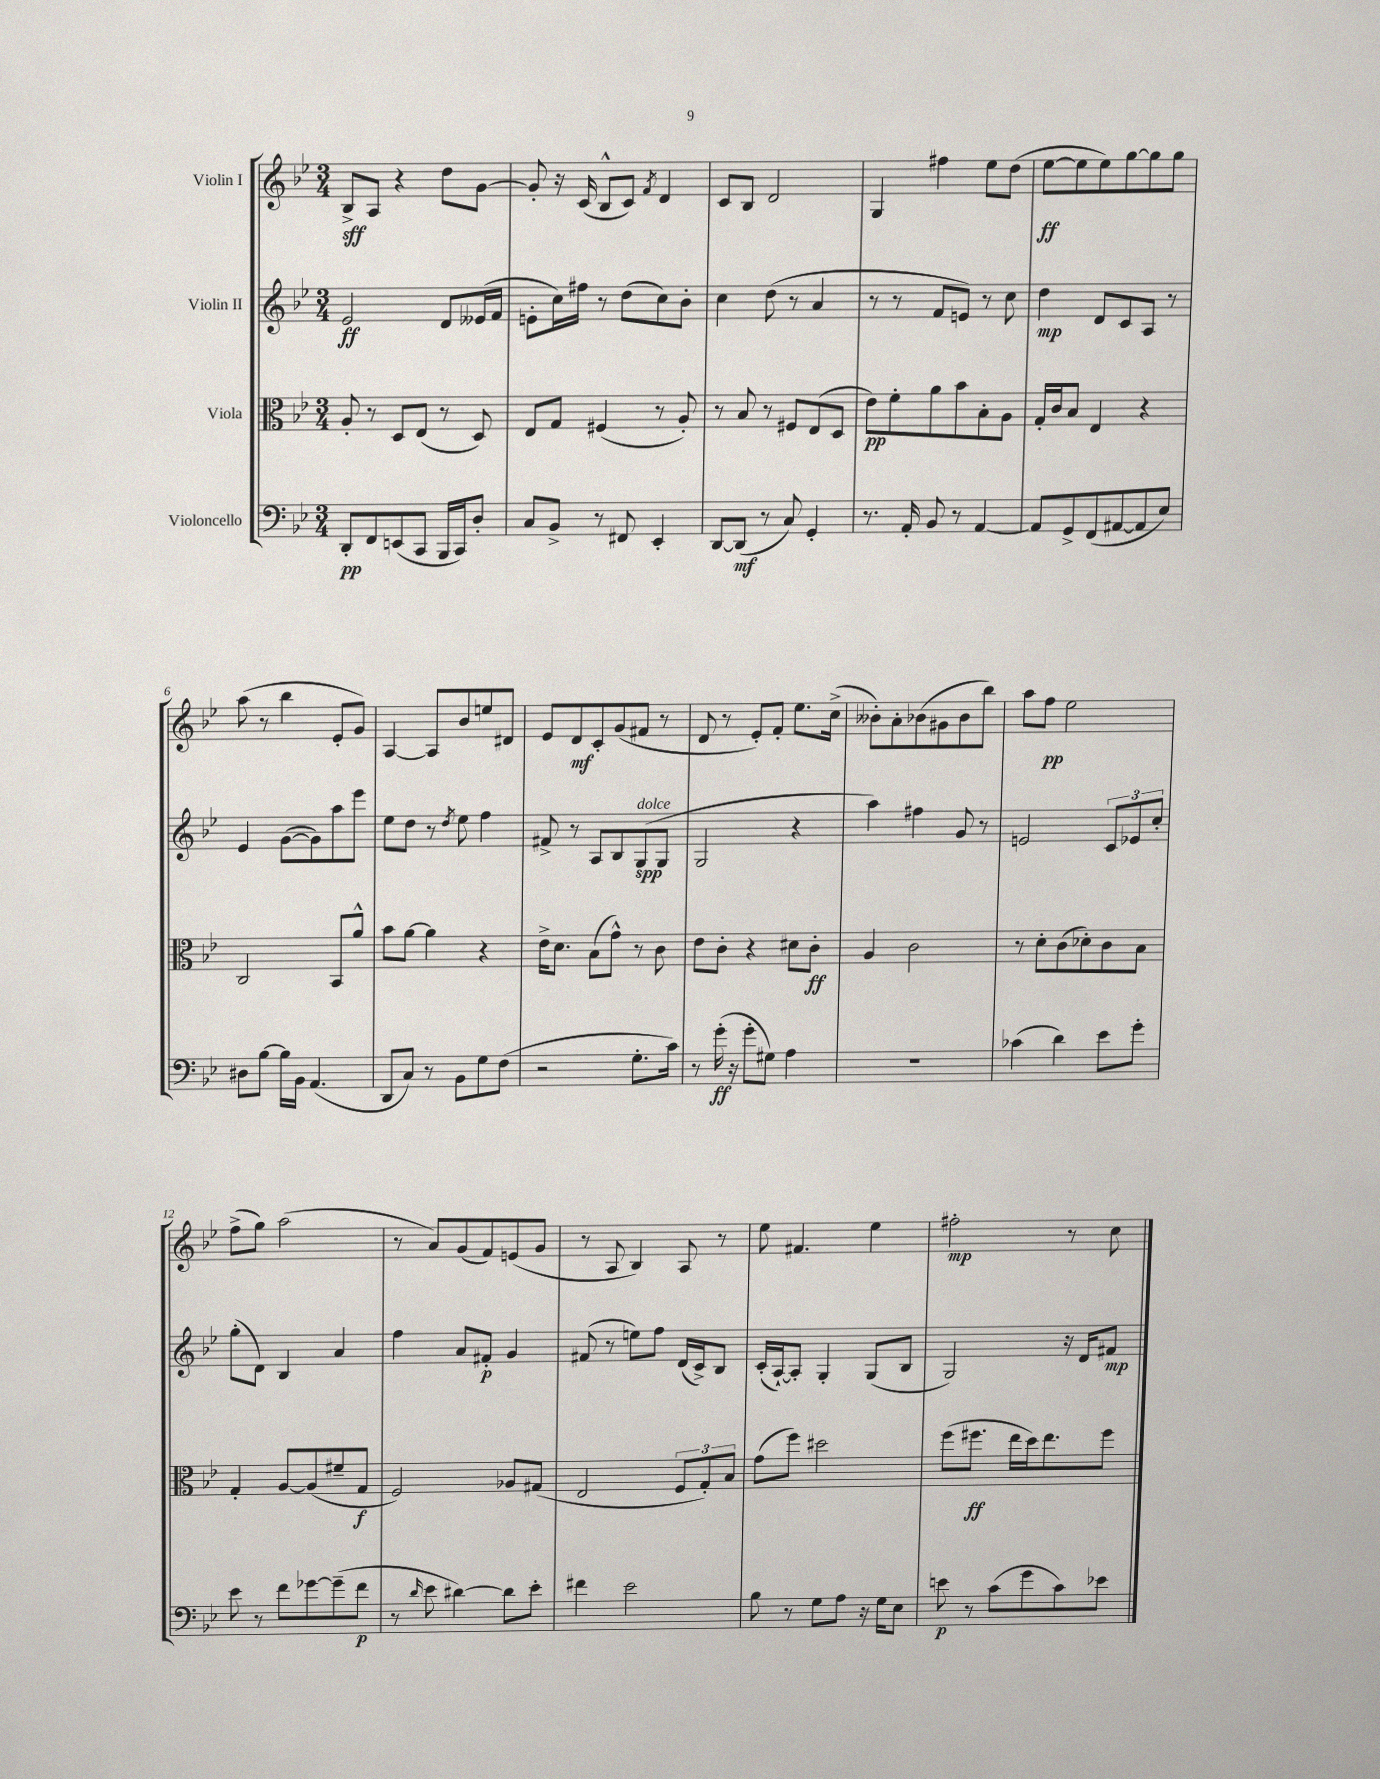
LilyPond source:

<<
\new StaffGroup <<
\new Staff = "s0" \with { instrumentName = "Violin I" } {
    \clef treble \key bes \major \numericTimeSignature \time 3/4
    bes8->\sff a8 r4 d''8 g'8~ |
    g'8-. r16 c'16( bes8-^ c'8) \acciaccatura { f'8 } d'4 |
    c'8 bes8 d'2 |
    g4 fis''4 ees''8 d''8( |
    ees''8~\ff ees''8 ees''8) g''8~ g''8 g''8 |
    a''8( r8 bes''4 ees'8-. g'8) |
    a4~ a8 bes'8 e''8 dis'8 |
    ees'8 d'8\mf c'8-. g'8( fis'8 r8 |
    d'8 r8 ees'8-.) f'8-. ees''8. c''16->( |
    beses'8-.) a'8-. bes'8( gis'8 bes'8 bes''8) |
    a''8 f''8\pp ees''2 |
    f''8->( g''8) a''2( |
    r8 a'8) g'8( f'8) e'8( g'8 |
    r8 a8 bes4) a8 r8 |
    ees''8 fis'4. ees''4 |
    fis''2-.\mp r8 c''8 \bar "|." |
}
\new Staff = "s1" \with { instrumentName = "Violin II" } {
    \clef treble \key bes \major \numericTimeSignature \time 3/4
    ees'2\ff d'8 eeses'16( f'16 |
    e'8-. c''16) fis''16 r8 d''8( c''8) bes'8-. |
    c''4 d''8( r8 a'4 |
    r8 r8 f'8 e'8) r8 c''8 |
    d''4\mp d'8 c'8 a8 r8 |
    ees'4 g'8~( g'8) a''8 ees'''8 |
    ees''8 d''8 r8 \acciaccatura { d''8 } ees''8 f''4 |
    fis'8-> r8 a8 bes8 g8\spp^\markup { \italic "dolce" }( g8 |
    g2 r4 |
    a''4) fis''4 g'8 r8 |
    e'2 \tuplet 3/2 { c'8 ees'8 c''8-. } |
    g''8-.( d'8) bes4 a'4 |
    f''4 a'8 fis'8-.\p g'4 |
    fis'8( r8 e''8) f''8 d'16( c'16->) bes8 |
    c'16-.( a16~-!) a8-. g4-. g8( bes8 |
    g2) r16 d'16 fis'8\mp \bar "|." |
}
\new Staff = "s2" \with { instrumentName = "Viola" } {
    \clef alto \key bes \major \numericTimeSignature \time 3/4
    a8-. r8 d8 ees8( r8 d8) |
    ees8 g8 fis4( r8 a8-.) |
    r8 bes8 r8 fis8 ees8( d8 |
    ees'8\pp) f'8-. a'8 bes'8 bes8-. a8 |
    g16-. c'16 bes8 ees4 r4 |
    c2 bes,8 a'8-^ |
    bes'8 a'8~ a'4 r4 |
    ees'16-> d'8. bes8( g'8-^) r8 c'8 |
    ees'8 c'8-. r4 dis'8 c'8-.\ff |
    a4 c'2 |
    r8 d'8-. c'8( des'8-.) c'8 bes8 |
    g4-. a8~ a8( fis'8-- g8\f |
    f2) aes8 gis8( |
    ees2 \tuplet 3/2 { f8 g8-.) bes8 } |
    g'8( f''8) dis''2 |
    f''8( fis''8.\ff ees''16 d''16) ees''8. fis''8 \bar "|." |
}
\new Staff = "s3" \with { instrumentName = "Violoncello" } {
    \clef bass \key bes \major \numericTimeSignature \time 3/4
    d,8-.\pp f,8 e,8( c,8 bes,,16 c,16) d8-. |
    c8 bes,8-> r8 fis,8 ees,4-. |
    d,8~ d,8\mf( r8 c8) g,4-. |
    r8. a,16-. bes,8 r8 a,4~ |
    a,8 g,8-> f,8( ais,8~ ais,8 ees8) |
    dis8 bes8~ bes16 bes,16 a,4.( |
    d,8 c8) r8 bes,8 g8 f8( |
    r2 g8.-. c'16) |
    r8 g'16-.\ff( r16 g'8-. gis8) a4 |
    R2. |
    ces'4( d'4) ees'8 g'8-. |
    ees'8 r8 f'8 ges'8~ ges'8--( f'8\p |
    r8 \grace { d'16 } ees'8 dis'4~) dis'8 ees'8-. |
    fis'4 ees'2 |
    bes8 r8 g8 a8 r16 g16 ees8 |
    e'8\p r8 c'8( g'8 c'8) ees'8 \bar "|." |
}
>>
>>
